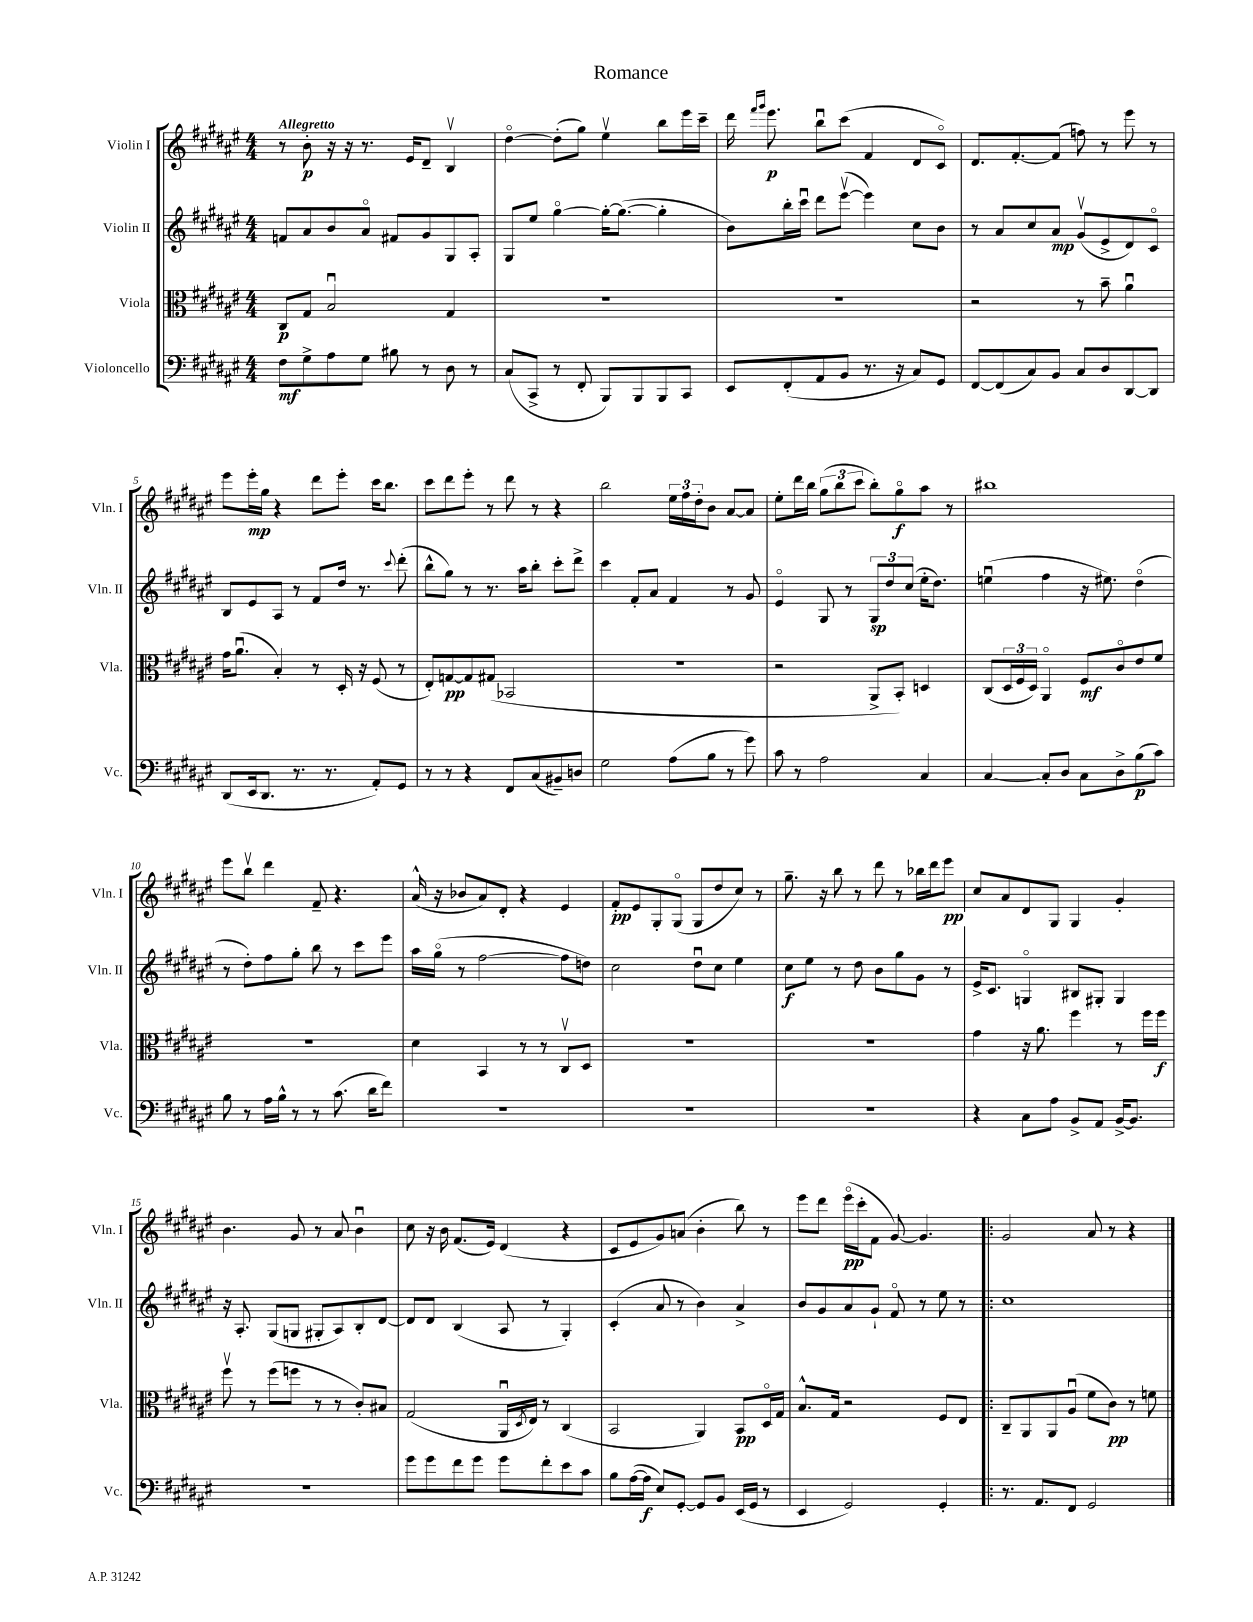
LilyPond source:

\header { title = "Romance" }
<<
\new StaffGroup <<
\new Staff = "s0" \with { instrumentName = "Violin I" shortInstrumentName = "Vln. I" } {
    \clef treble \key fis \major \numericTimeSignature \time 4/4 \tempo "Allegretto"
    r8 b'8-.\p r16 r16 r8. eis'16 dis'8-- b4\upbow |
    dis''4~\flageolet dis''8-.( gis''8) eis''4\upbow b''8 eis'''16 cis'''16-- |
    dis'''16 \grace { fis'''16 gis'''16 } eis'''8.\p b''8\downbow cis'''8( fis'4 dis'8 cis'8\flageolet) |
    dis'8. fis'8.~-. fis'8( f''8) r8 eis'''8 r8 |
    eis'''8 eis'''16-.\mp gis''16 r4 dis'''8 eis'''8-. cis'''16 b''8. |
    cis'''8 dis'''8 eis'''8-. r8 dis'''8 r8 r4 |
    b''2 \tuplet 3/2 { eis''16 fis''16 dis''16-. } b'8 ais'8~ ais'8 |
    eis''8-. dis'''16 b''16 \tuplet 3/2 { gis''8( b''8 cis'''8 } b''8-.) gis''8\flageolet\f ais''8 r8 |
    bis''1 |
    eis'''8 b''8\upbow dis'''4 fis'8-- r4. |
    ais'16-^( r16 bes'8 ais'8) dis'8-. r4 eis'4 |
    fis'8-.\pp eis'8 gis8-. gis8\flageolet( gis8 dis''8 cis''8) r8 |
    gis''8.-- r16 b''8 r8 dis'''8 r8 bes''16 dis'''16 eis'''8\pp |
    cis''8 ais'8 dis'8 gis8 gis4 gis'4-. |
    b'4. gis'8 r8 ais'8 b'4\downbow |
    cis''8 r16 b'16 fis'8.( eis'16) dis'4( r4 |
    cis'8 eis'8 gis'8) a'8( b'4-. b''8) r8 |
    eis'''8 dis'''8 eis'''16\flageolet\pp( cis'''16-. fis'8 gis'8~) gis'4. |
    \bar ".|:" gis'2 ais'8 r8 r4 \bar "|." |
}
\new Staff = "s1" \with { instrumentName = "Violin II" shortInstrumentName = "Vln. II" } {
    \clef treble \key fis \major \numericTimeSignature \time 4/4
    f'8 ais'8 b'8 ais'8\flageolet fis'8 gis'8 gis8 ais8-. |
    gis8 eis''8 gis''4~\flageolet gis''16~-. gis''8.~( gis''4-. |
    b'8) b''16-. cis'''16\downbow dis'''8 eis'''8~\upbow( eis'''4) cis''8 b'8 |
    r8 ais'8 cis''8 ais'8\mp gis'8\upbow( eis'8-> dis'8) cis'8\flageolet |
    b8 eis'8 ais8 r8 fis'8 dis''16 r8. \appoggiatura { cis'''8 } dis'''8-.( |
    b''8-^ gis''8) r8 r8. ais''16 b''8-. cis'''8-. dis'''8-> |
    cis'''4 fis'8-. ais'8 fis'4 r8 gis'8 |
    eis'4\flageolet gis8 r8 \tuplet 3/2 { gis8\sp dis''8 cis''8( } eis''16-. dis''8.) |
    e''4\downbow( fis''4 r16 eis''8.) dis''4\flageolet( |
    r8 dis''8-.) fis''8 gis''8-. b''8 r8 cis'''8 eis'''8 |
    ais''16 gis''16\flageolet( r8 fis''2~ fis''8 d''8) |
    cis''2 dis''8\downbow cis''8 eis''4 |
    cis''8\f eis''8 r8 dis''8 b'8 gis''8 gis'8 r8 |
    eis'16-> cis'8. g4\flageolet bis8 gis8-. gis4 |
    r16 ais8.-. gis8( g8 gis8-. ais8) b8-. dis'8~ |
    dis'8 dis'8 b4( ais8 r8 gis4-.) |
    cis'4-.( ais'8 r8 b'4) ais'4-> |
    b'8 gis'8 ais'8 gis'8-! fis'8\flageolet r8 eis''8 r8 |
    \bar ".|:" cis''1 \bar "|." |
}
\new Staff = "s2" \with { instrumentName = "Viola" shortInstrumentName = "Vla." } {
    \clef alto \key fis \major \numericTimeSignature \time 4/4
    cis8\p gis8 b2\downbow gis4 |
    R1 |
    R1 |
    r2 r8 b'8-- ais'4\downbow |
    gis'16 ais'8.\downbow( b4-.) r8 dis16-. r16 fis8( r8 |
    eis8-.) g8~\pp g8 gis8( bes,2 |
    r1 |
    r2 ais,8-> b,8-.) d4 |
    cis8( \tuplet 3/2 { dis16 fis16 dis16) } ais,4\flageolet fis8\mf cis'8\flageolet eis'8 fis'8 |
    r1 |
    dis'4 b,4 r8 r8 cis8\upbow dis8 |
    R1 |
    R1 |
    gis'4 r16 ais'8. fis''4 r8 fis''16 fis''16\f |
    fis''8\upbow r8 fis''8( f''8 r8 r8 cis'8-.) bis8 |
    gis2( ais,16\downbow \acciaccatura { dis8 } eis16) r8 cis4( |
    b,2 ais,4) b,8\pp dis16\flageolet gis16 |
    b8.-^ gis16 r2 fis8 eis8 |
    \bar ".|:" cis8-- ais,8 ais,8 ais8\downbow( fis'8 cis'8\pp) r8 f'8 \bar "|." |
}
\new Staff = "s3" \with { instrumentName = "Violoncello" shortInstrumentName = "Vc." } {
    \clef bass \key fis \major \numericTimeSignature \time 4/4
    fis8\mf gis8-> ais8 gis8 bis8 r8 dis8 r8 |
    cis8( cis,8-> r8 fis,8-. b,,8) b,,8 b,,8 cis,8 |
    eis,8 fis,8-.( ais,8 b,8 r8. r16 cis8) gis,8 |
    fis,8~ fis,8( cis8) b,8 cis8 dis8 dis,8~ dis,8 |
    dis,8( eis,16 dis,8. r8. r8. ais,8-.) gis,8 |
    r8 r8 r4 fis,8 cis8( bis,8--) d8 |
    gis2 ais8( b8 r8 gis'8) |
    cis'8 r8 ais2 cis4 |
    cis4~ cis8-. dis8 cis8 dis8-> b8\p( cis'8) |
    b8 r8 ais16 b16-^ r8 r8 cis'8.( dis'16 fis'8) |
    R1 |
    R1 |
    R1 |
    r4 cis8 ais8 b,8-> ais,8 b,16~-> b,8. |
    R1 |
    gis'8 gis'8 fis'8 gis'8 gis'8 fis'8-. eis'8 cis'8 |
    b8 ais16~( ais16\f eis8) gis,8~-. gis,8 b,8 eis,16( gis,16 r8 |
    eis,4 gis,2) gis,4-. |
    \bar ".|:" r8. ais,8. fis,8 gis,2 \bar "|." |
}
>>
>>
